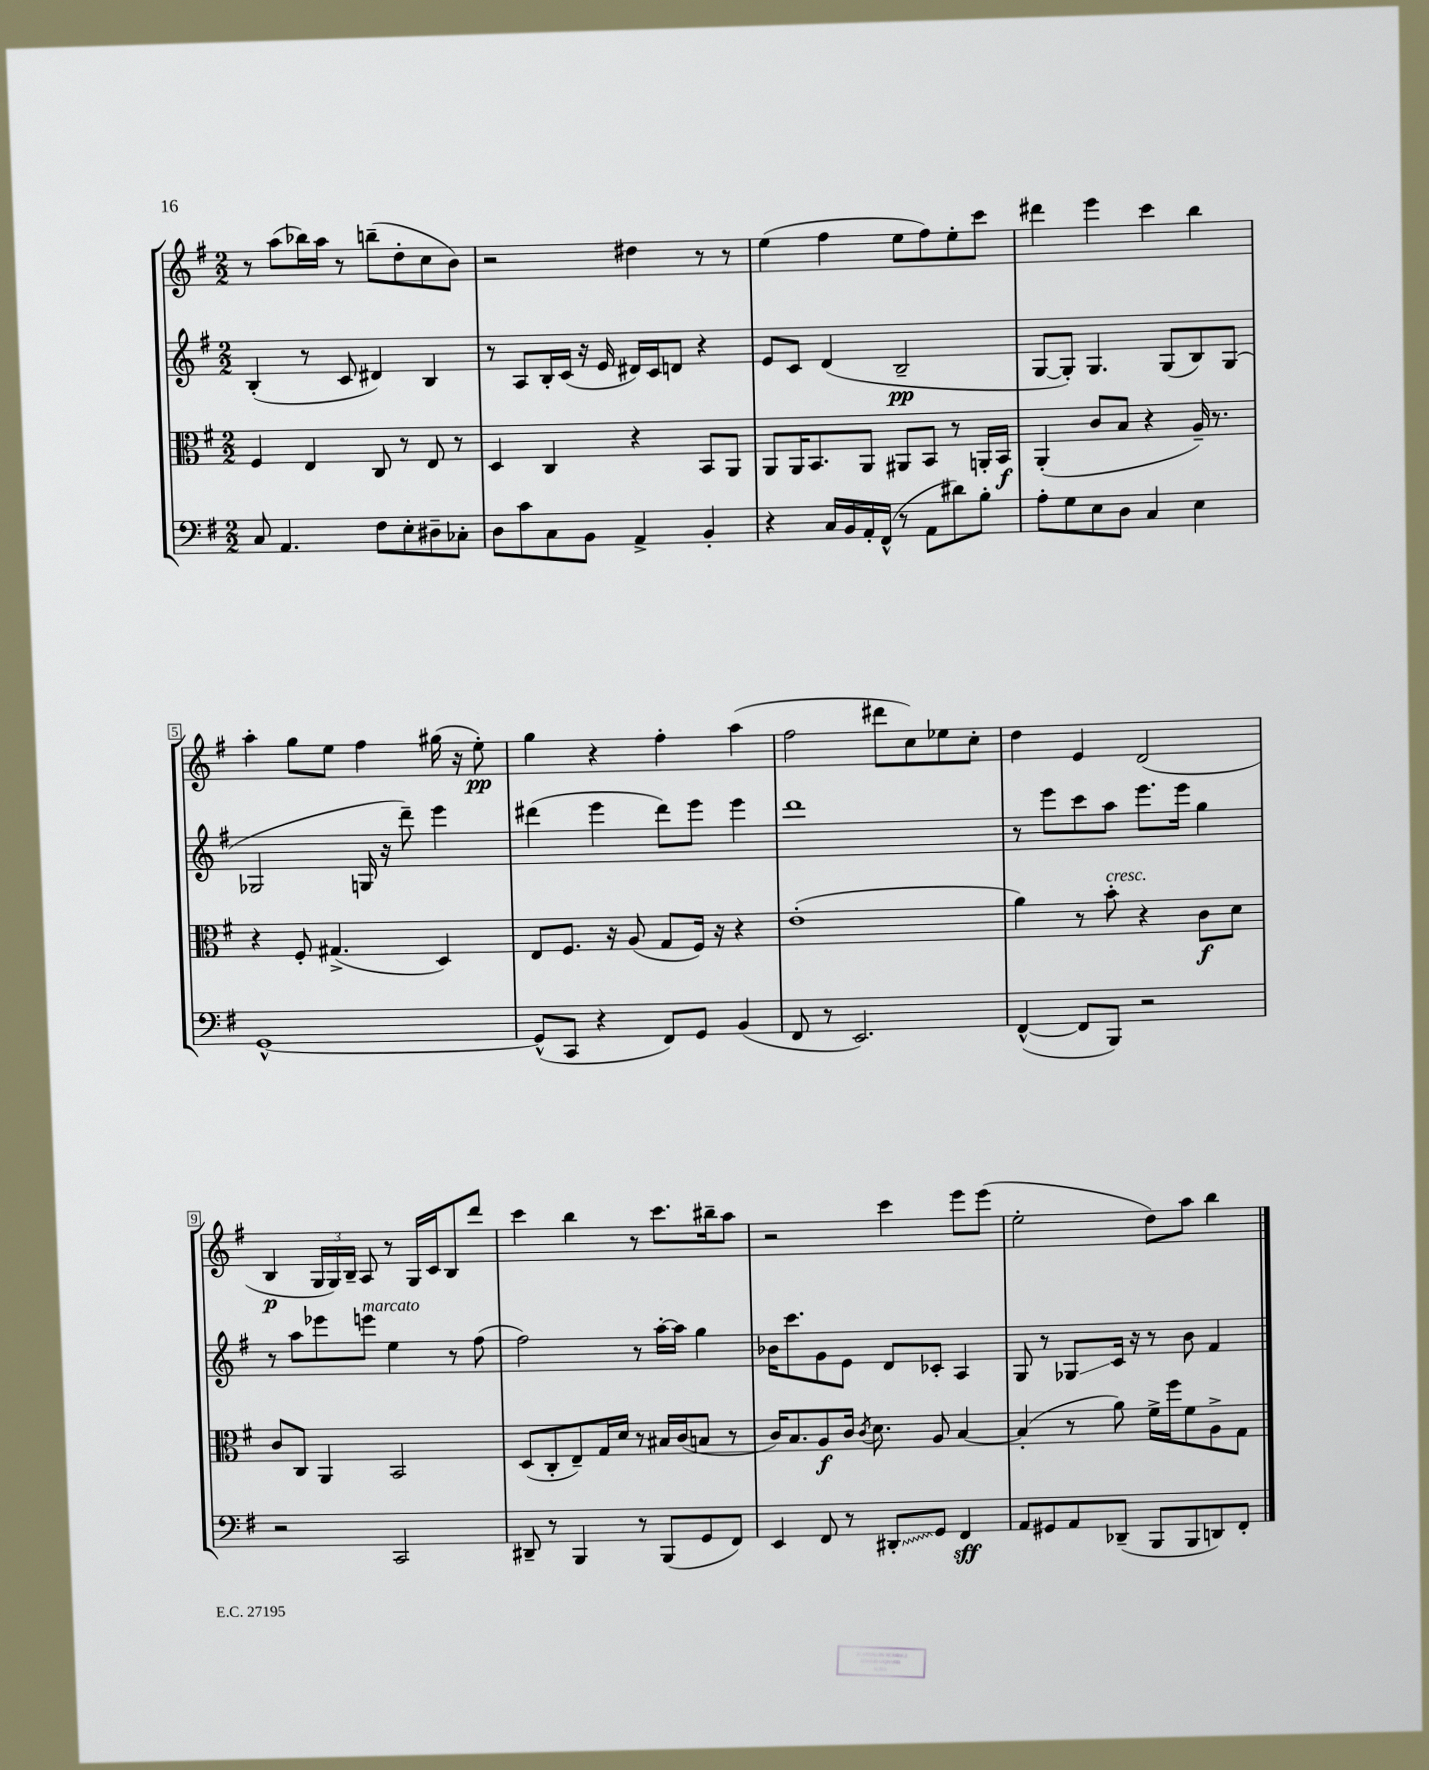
<<
\new StaffGroup <<
\new Staff = "s0" {
    \clef treble \key g \major \numericTimeSignature \time 2/2
    \autoBeamOff r8 a''8[( bes''16) a''16] r8 b''8[--( d''8-. c''8 b'8]) |
    r2 dis''4 r8 r8 |
    e''4( fis''4 e''8[ fis''8) e''8-. c'''8] |
    dis'''4 e'''4 c'''4 b''4 |
    a''4-. g''8[ e''8] fis''4 gis''16( r16 e''8-.\pp) |
    g''4 r4 fis''4-. a''4( |
    fis''2 dis'''8[ c''8) ees''8 c''8]-. |
    d''4 e'4 d'2( |
    b4\p \tuplet 3/2 { g16[ g16) b16]-- } a8 r8 g16[ c'16 b8 d'''8] |
    c'''4 b''4 r8 c'''8.[ bis''16-- a''8] |
    r2 c'''4 e'''8[ e'''8]( |
    e''2-. d''8[) a''8] b''4 \bar "|." |
}
\new Staff = "s1" {
    \clef treble \key g \major \numericTimeSignature \time 2/2
    \autoBeamOff b4-.( r8 c'8 dis'4) b4 |
    r8 a8[ b16-. c'16]( r16 e'16 dis'16[) c'16 d'8] r4 |
    e'8[ c'8] d'4( b2--\pp |
    g8[~ g8]-.) g4. g8[( b8) g8]( |
    ges2 g16 r16 d'''8--) e'''4 |
    dis'''4( e'''4 dis'''8[) e'''8] e'''4 |
    d'''1 |
    r8 e'''8[ c'''8 a''8] e'''8.[ e'''16] g''4 |
    r8 a''8[ ees'''8 e'''8]^\markup { \italic "marcato" } e''4 r8 fis''8( |
    fis''2) r8 a''16[~-. a''16] g''4 |
    bes'16[ c'''8. g'8 e'8] d'8[ ces'8]-. a4 |
    g8 r8 ges8[\glissando c'16] r16 r8 b'8 fis'4 \bar "|." |
}
\new Staff = "s2" {
    \clef alto \key g \major \numericTimeSignature \time 2/2
    \autoBeamOff fis4 e4 c8 r8 e8 r8 |
    d4 c4 r4 b,8[ a,8] |
    a,8[ a,16 b,8. a,8] ais,8[ b,8] r8 a,16[-. b,16]\f |
    a,4-.( c'8[ b8] r4 a16--) r8. |
    r4 fis8-. gis4.->( d4) |
    e8[ fis8.] r16 a8( g8[ fis16]) r16 r4 |
    e'1-.( |
    a'4) r8 b'8-.^\markup { \italic "cresc." } r4 c'8[\f d'8] |
    c'8[ c8] a,4 b,2 |
    d8[( c8-. e8--) g16 d'16] r8 bis16[ c'16( b8] r8 |
    c'16[) b8. a8\f c'16] \acciaccatura { c'8 } d'8. a8 b4~ |
    b4-.( r8 a'8) fis'16[-> fis''16 fis'8 a8-> g8] \bar "|." |
}
\new Staff = "s3" {
    \clef bass \key g \major \numericTimeSignature \time 2/2
    \autoBeamOff c8 a,4. fis8[ e8-. dis8-- ces8]-. |
    d8[ c'8 c8 b,8] a,4-> b,4-. |
    r4 c16[ b,16 a,16-. fis,16]-^( r8 a,8[ dis'8) b8]-. |
    a8[-. g8 e8 d8] c4 e4 |
    g,1~-^ |
    g,8[-^( c,8] r4 fis,8[) g,8] b,4( |
    fis,8 r8 e,2.) |
    fis,4~-^( fis,8[ b,,8]) r2 |
    r2 c,2 |
    dis,8-- r8 b,,4 r8 b,,8[( g,8 fis,8]) |
    e,4 fis,8 r8 \once \override Glissando.style = #'zigzag dis,8[-.\glissando g,8] fis,4\sff |
    a,8[ gis,8 a,8 des,8]--( b,,8[ b,,8 d,8) fis,8]-. \bar "|." |
}
>>
>>
\layout { \context { \Score \override BarNumber.stencil = #(make-stencil-boxer 0.1 0.3 ly:text-interface::print) } }
